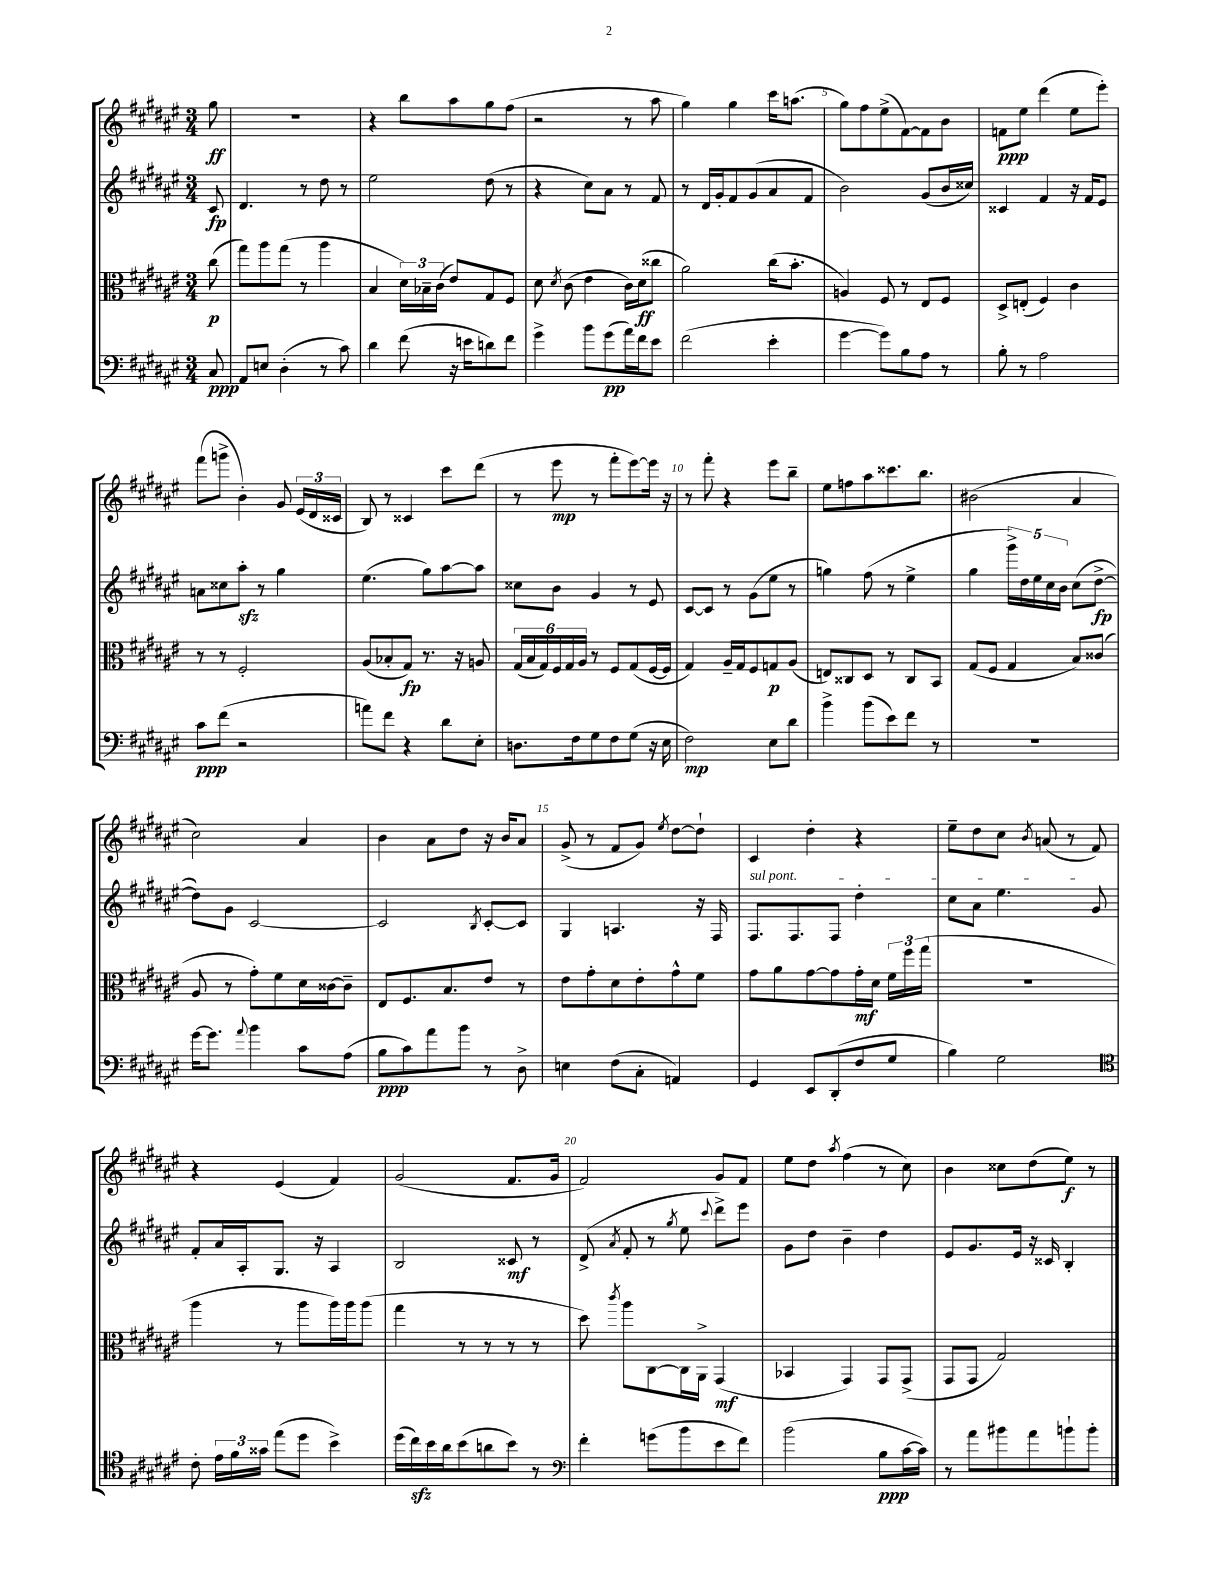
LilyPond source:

<<
\new StaffGroup <<
\new Staff = "s0" {
    \clef treble \key fis \major \numericTimeSignature \time 3/4 \partial 8
    \autoBeamOff gis''8\ff |
    R2. |
    r4 b''8[ ais''8 gis''8 fis''8]( |
    r2 r8 ais''8 |
    gis''4) gis''4 cis'''16[ a''8.]( |
    gis''8[) fis''8 eis''8->( fis'8~) fis'8 b'8] |
    f'8[\ppp eis''8] dis'''4( eis''8[ eis'''8]-.) |
    fis'''8[( g'''8]-> b'4-.) gis'8 \tuplet 3/2 { eis'16[( dis'16 cisis'16] } |
    b8) r8 cisis'4 cis'''8[ dis'''8]( |
    r8 eis'''8\mp r8 fis'''8[-. eis'''8~) eis'''16] r16 |
    r8 fis'''8-. r4 eis'''8[ b''8]-- |
    eis''8[ f''8 ais''8 cisis'''8. b''8.] |
    bis'2( ais'4 |
    cis''2) ais'4 |
    b'4 ais'8[ dis''8] r16 b'16[ ais'8] |
    gis'8->( r8 fis'8[ gis'8]) \acciaccatura { eis''8 } dis''8[~ dis''8]-! |
    cis'4 dis''4-. r4 |
    eis''8[-- dis''8 cis''8] \acciaccatura { b'8 } a'8( r8 fis'8) |
    r4 eis'4( fis'4) |
    gis'2( fis'8.[ gis'16] |
    fis'2) gis'8[ fis'8] |
    eis''8[ dis''8] \acciaccatura { ais''8 } fis''4( r8 cis''8) |
    b'4 cisis''8[ dis''8( eis''8]\f) r8 \bar "|." |
}
\new Staff = "s1" {
    \clef treble \key fis \major \numericTimeSignature \time 3/4 \partial 8
    \autoBeamOff cis'8\fp |
    dis'4. r8 dis''8 r8 |
    eis''2 dis''8( r8 |
    r4 cis''8[) ais'8] r8 fis'8 |
    r8 dis'16[ gis'16-. fis'8 gis'8( ais'8 fis'8] |
    b'2) gis'8[( b'16 cisis''16]) |
    cisis'4 fis'4 r16 fis'16[ eis'8] |
    a'8[ cisis''8 ais''8]-.\sfz r8 gis''4 |
    eis''4.( gis''8[) ais''8~ ais''8] |
    cisis''8[ b'8] gis'4 r8 eis'8 |
    cis'8[~ cis'8] r8 gis'8[( eis''8] r8 |
    g''4) fis''8( r8 eis''4-> |
    gis''4 \tuplet 5/4 { gis'''16[->) dis''16 eis''16 cis''16 b'16] } cis''8[( dis''8]~->\fp |
    dis''8[) gis'8] cis'2~ |
    cis'2 \acciaccatura { b8 } cis'8[~-. cis'8] |
    gis4 a4. r16 fis16 |
    \once \override TextSpanner.bound-details.left.text = \markup { \italic "sul pont." } fis8.[\startTextSpan fis8. fis8] dis''4-. |
    cis''8[ ais'8] eis''4. gis'8\stopTextSpan |
    fis'8[-. ais'16 ais16-. gis8.] r16 ais4 |
    b2 cisis'8\mf r8 |
    dis'8->( \acciaccatura { ais'8 } fis'8-. r8 \acciaccatura { gis''8 } eis''8 \appoggiatura { cis'''8 } dis'''8[->) eis'''8] |
    gis'8[ dis''8] b'4-- dis''4 |
    eis'8[ gis'8. eis'16] r16 cisis'16 b4-. \bar "|." |
}
\new Staff = "s2" {
    \clef alto \key fis \major \numericTimeSignature \time 3/4 \partial 8
    \autoBeamOff cis''8\p( |
    gis''8[) ais''8 gis''8]( r8 ais''4 |
    b4 \tuplet 3/2 { dis'16[) bes16-- cis'16]( } eis'8[) gis8 fis8] |
    dis'8 \acciaccatura { dis'8 } cis'8( eis'4 cis'16[) dis'16\ff( cisis''8] |
    ais'2) cis''16[( b'8.]-. |
    a4) fis8 r8 eis8[ fis8] |
    dis8[-> e8]-.( fis4) cis'4 |
    r8 r8 fis2-. |
    ais8[( bes8-. gis8]\fp) r8. r16 a8 |
    \tuplet 6/4 { gis16[( b16 gis16) fis16 gis16 ais16] } r8 fis8[ gis8( fis16~ fis16] |
    gis4) ais16[-- gis16 fis8 g8\p ais8]( |
    e8[) cisis8 dis8] r8 cisis8[ b,8] |
    gis8[( fis8] gis4 b8[) cisis'8]( |
    ais8 r8 gis'8[-.) fis'8 dis'16 cisis'16~ cisis'8]-- |
    eis8[ fis8. b8. eis'8] r8 |
    eis'8[ gis'8-. dis'8 eis'8-. gis'8-^ fis'8] |
    gis'8[ ais'8 gis'8~ gis'8 gis'16-.\mf dis'16] \tuplet 3/2 { fis'16[ fis''16 gis''16]( } |
    R2. |
    ais''4 r8 ais''8[ ais''16) ais''16 ais''8]( |
    gis''4 r8 r8 r8 r8 |
    dis''8) \acciaccatura { cis'''8 } ais''8[ cis8~ cis16 ais,16]-> gis,4\mf( |
    bes,4 gis,4) gis,8[ gis,8]->( |
    gis,8[ gis,8] gis2) \bar "|." |
}
\new Staff = "s3" {
    \clef bass \key fis \major \numericTimeSignature \time 3/4 \partial 8
    \autoBeamOff cis8\ppp |
    ais,8[ e8] dis4-.( r8 cis'8) |
    dis'4 fis'8( r16 e'16[ d'8) fis'8] |
    gis'4-> b'8[ gis'8\pp( ais'16) fis'16 eis'8] |
    fis'2( eis'4-. |
    gis'4~ gis'8[) b8 ais8] r8 |
    b8-. r8 ais2 |
    cis'8[\ppp fis'8]( r2 |
    a'8[) fis'8] r4 dis'8[ eis8]-. |
    d8.[ fis16 gis8 fis8 gis8]( r16 eis16 |
    fis2\mp) eis8[ dis'8] |
    b'4-> b'8[( eis'8) fis'8] r8 |
    R2. |
    gis'16[~ gis'8.] \appoggiatura { ais'8 } b'4 cis'8[ ais8]( |
    b8[\ppp cis'8) ais'8 b'8] r8 dis8-> |
    e4 fis8[( cis8]-. a,4) |
    gis,4 eis,8[ dis,8-.( fis8 gis8] |
    b4) gis2 |
    \clef tenor cis'8-. \tuplet 3/2 { eis'16[ fis'16 gisis'16] } eis''8[( dis''8] b'4->) |
    dis''16[( cis''16\sfz) b'16 ais'16 b'8( a'8 b'8]) r8 |
    \clef bass fis'4-. g'8[( b'8 eis'8 fis'8]) |
    b'2( b8[\ppp cis'16~ cis'16]) |
    r8 ais'8[ bis'8 ais'8 b'8-! b'8]-. \bar "|." |
}
>>
>>
\layout { \context { \Score \override BarNumber.break-visibility = ##(#f #t #t) barNumberVisibility = #(every-nth-bar-number-visible 5) } }
